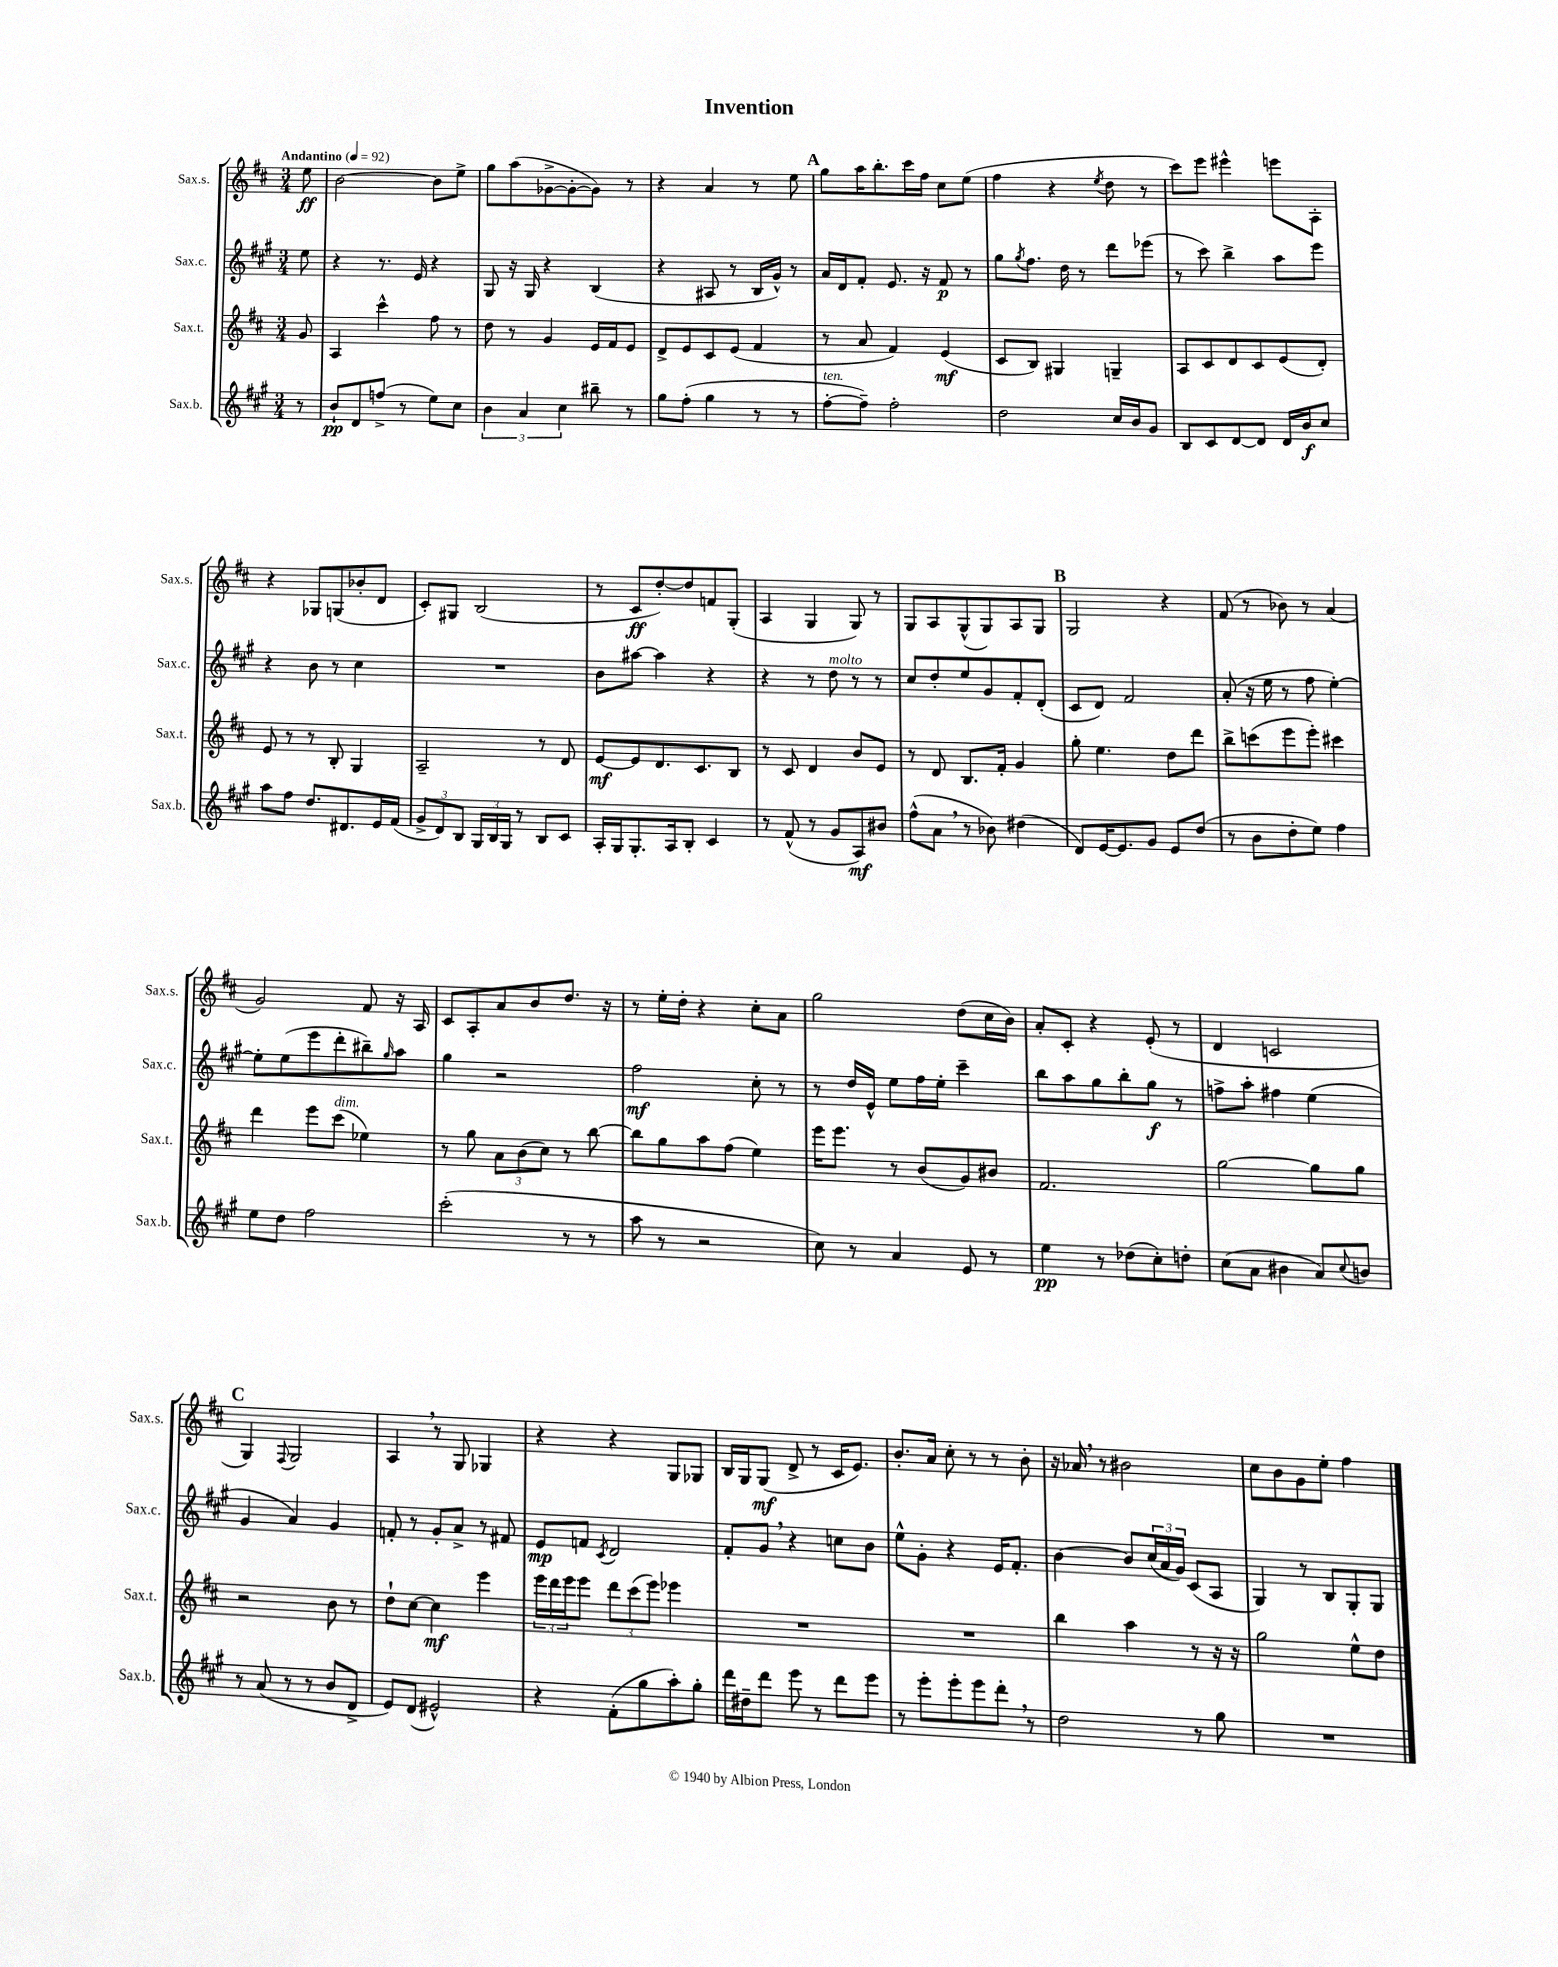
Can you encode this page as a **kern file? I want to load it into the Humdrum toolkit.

**kern	**kern	**kern	**kern
*staff4	*staff3	*staff2	*staff1
*clefG2	*clefG2	*clefG2	*clefG2
*k[f#c#g#]	*k[f#c#]	*k[f#c#g#]	*k[f#c#]
*M3/4	*M3/4	*M3/4	*M3/4
*MM92	*MM92	*MM92	*MM92
8r	8g/	8ee\	8ee\
=	=	=	=
8b`/L	4A/	4r	[2b\
8d/	.	.	.
(8ff^/J	4ccc#^^\	8.r	.
8r	.	.	.
.	.	16e/	.
8ee\L)	8ff#\	4r	8b\]L
8cc#\J	8r	.	8ee^\J
=	=	=	=
6b\	8dd\	8G#/	8gg\L
.	8r	16r	(8aa\
6a/	.	.	.
.	.	16G#/	.
.	4g/	4r	[8g-^\
6cc#\	.	.	.
.	.	.	8g-'\_
8bb#~\	16e/LL	(4B/	8g-\]J)
.	16f#/J	.	.
8r	8e/J	.	8r
=	=	=	=
8gg#\L	8d^/L	4r	4r
(8ff#'\J	8e/	.	.
4gg#\	8c#/	8A#/	4a/
.	(8e/J	8r	.
8r	4f#/	16B/LL	8r
.	.	16g#^^/JJ)	.
8r	.	8r	8ee\
=	=	=	=
[8ff#'\L	8r	16a/LL	8gg\L
.	.	16d/J	.
8ff#~\]J)	8a/	8f#'/J	16aa\K
.	.	.	8.bb'\
2ff#'\	4f#/)	8.e/	.
.	.	.	16ccc#\L
.	.	16r	16ff#\JJ
.	(4e/	8f#/	8cc#\L
.	.	8r	(8ee\J
=	=	=	=
2dd\	8c#/L	8gg#\L	4ff#\
.	.	8qgg#/	.
.	8B/J)	8.ff#\J	.
.	4G#/	.	4r
.	.	16dd\	.
.	.	8r	.
.	.	.	8qee/
16cc#/LL	4G~/	8ddd\L	8dd\
16b/J	.	.	.
8g#/J	.	(8eee-\J	8r
=	=	=	=
8B/L	8A/L	8r	8ccc#\L)
8c#/	8c#/	8ccc#\)	8eee\J
[8d/	8d/	4bb^\	4eee#^^\
8d/]J	8c#/	.	.
16d/LL	(8e/	8aa\L	8eee\L
16b/J	.	.	.
8cc#/J	8d'/J)	8eee\J	8A'\J
=	=	=	=
8aa\L	8e/	4r	4r
8ff#\J	8r	.	.
8.dd/L	8r	8b\	8G-/L
.	8B'/	8r	(8G/
8.d#/	.	.	.
.	4G/	4cc#\	8b-'/
16e/L	.	.	8d/J
(16f#/JJ	.	.	.
=	=	=	=
12g#^/L	2A~/	2.r	8c#'/L)
12d/)	.	.	.
.	.	.	8G#/J
12B/J	.	.	.
24G#/LL	.	.	(2B/
24B/	.	.	.
24G#/JJ	.	.	.
8r	.	.	.
8B/L	8r	.	.
8c#/J	8d/	.	.
=	=	=	=
16A'/LL	[8e/L	8b\L	8r
16G#/J	.	.	.
8.G#'/	8e/]	[8aa#\J	8c#/L
.	8.d/	4aa#\]	[8dd'/)
16A/k	.	.	.
8B'/J	.	.	8dd/]
.	8.c#/	.	.
4c#/	.	4r	8f/
.	8B/J	.	(8G'/J
=	=	=	=
8r	8r	4r	4A/
(8f#^^/	8c#/	.	.
8r	4d/	8r	4G/
8g#/L	.	8dd\	.
8A/)	8b/L	8r	8G/)
8b#/J	8e/J	8r	8r
=	=	=	=
(8ff#^^\L	8r	8cc#/L	8G/L
8a\J	8d/	8dd'/	8A/
8r	8.B/L	8ee/	(8G^^/
8b-\)	.	8g#/	8G/)
.	16f#'/Jk	.	.
(4dd#\	4g/	8f#'/	8A/
.	.	(8d'/J	8G/J
=	=	=	=
8d/L)	8gg'\	8c#/L	2G/
[16e/K	4.ee\	8d/J)	.
8.e/]	.	.	.
.	.	2f#/	.
8g#/J	.	.	.
8e/L	8dd\L	.	4r
(8dd/J	8ddd\J	.	.
=	=	=	=
8r	8bb^\L	(8a'/	(8f#/
8b\L	(8ccc\	16r	8r
.	.	16ee\	.
8dd'\	8eee\	8r	8b-\)
8ee\J)	8eee'\J)	8ff#\	8r
4ff#\	4ccc#\	[4ee'\)	(4a/
=	=	=	=
8ee\L	4ddd\	8ee'\]L	2g/)
8dd\J	.	(8ee\	.
2ff#\	8eee\L	8eee\	.
.	(8ccc#\J	8ddd'\	.
.	4ee-\)	8bb#~\)	8f#/
.	.	16qqgg#/	.
.	.	8aa\J	16r
.	.	.	16A/
=	=	=	=
(2ccc#'\	8r	4gg#\	8c#/L
.	8gg\	.	8A'/
.	12a\L	2r	8a/
.	(12b\	.	.
.	.	.	8b/
.	12cc#\J)	.	.
8r	8r	.	8.dd/J
8r	[8bb\	.	.
.	.	.	16r
=	=	=	=
8aa\	8bb\]L	2ff#\	8r
8r	8gg\	.	16ee'\LL
.	.	.	16dd'\JJ
2r	8aa\	.	4r
.	(8ff#\J	.	.
.	4ee\)	8cc#'\	8cc#'\L
.	.	8r	8a\J
=	=	=	=
8cc#\)	16eee\LK	8r	2gg\
.	8.eee\J	.	.
8r	.	16dd/LL	.
.	.	16e^^/JJ	.
4a/	8r	8ee\L	.
.	(8b/L	16ff#\L	.
.	.	16ee'\JJ	.
8e/	8g/)	4ccc#~\	(8dd\L
8r	8b#/J	.	16cc#\L
.	.	.	16b\JJ)
=	=	=	=
4ee\	2.f#/	8bb\L	8a'/L
.	.	8aa\	8c#'/J
8r	.	8gg#\	4r
(8dd-\L	.	8bb'\	.
8cc#'\)	.	8gg#\J	(8e'/
8dd'\J	.	8r	8r
=	=	=	=
(8cc#\L	[2gg\	8ff^\L	4d/
8a\J	.	8aa'\J	.
4b#\	.	4ff#\	2c/
8a/L)	8gg\]L	(4ee\	.
8qqcc#/	.	.	.
8b/J	8gg\J	.	.
=	=	=	=
8r	2r	4g#/	4G/)
(8a/	.	.	.
.	.	.	8qqF#/
8r	.	4a/)	2G/
8r	.	.	.
8b/L	8b\	4g#/	.
8d^/J	8r	.	.
=	=	=	=
8e/L)	8dd`\L	8f'/	4A/
(8d/J	[8cc#\J	8r	.
2e#^^/)	4cc#\]	8g#'/L	8r
.	.	8a^/J	8G/
.	4eee\	8r	4G-/
.	.	8f#/	.
=	=	=	=
4r	24eee\LL	8e/L	4r
.	24ddd\	.	.
.	24eee\J	.	.
.	8eee\J	8f/J	.
.	.	8qc#/	.
(8f#'\L	12ddd\L	2d/	4r
.	(12ccc#\	.	.
8gg#\	.	.	.
.	12eee\J)	.	.
8aa'\)	4eee-\	.	8G/L
8gg#'\J	.	.	8G-/J
=	=	=	=
16ddd\LL	2.r	8f#'/L	16B/LL
16dd#~\J	.	.	16G/J
8ddd\J	.	8g#/J	(8G/J
8eee\	.	4r	8d^/
8r	.	.	8r
8ddd\L	.	8cc\L	16c#/LK
.	.	.	8.e/J)
8eee\J	.	8b\J	.
=	=	=	=
8r	2.r	8ee^^\L	8.b'/L
8eee'\L	.	8g#'\J	.
.	.	.	16a/Jk
8eee'\	.	4r	8cc#'\
8eee\	.	.	8r
8ddd'\J	.	16e/LK	8r
.	.	8.f#'/J	.
8r	.	.	8b'\
=	=	=	=
2dd\	4bb\	[4b\	16r
.	.	.	16a-/
.	.	.	8r
.	4aa\	8b/]L	2b#\
.	.	(24cc#/L	.
.	.	24a/	.
.	.	24g#/JJ)	.
8r	8r	(8c#/L	.
8gg#\	16r	8A/J	.
.	16r	.	.
=	=	=	=
2.r	2gg\	4G#/)	8cc#\L
.	.	.	8b\
.	.	8r	8g\
.	.	8B/L	8ee'\J
.	8ee^^\L	8G#'/	4ff#\
.	8dd\J	8G#/J	.
==	==	==	==
*-	*-	*-	*-
